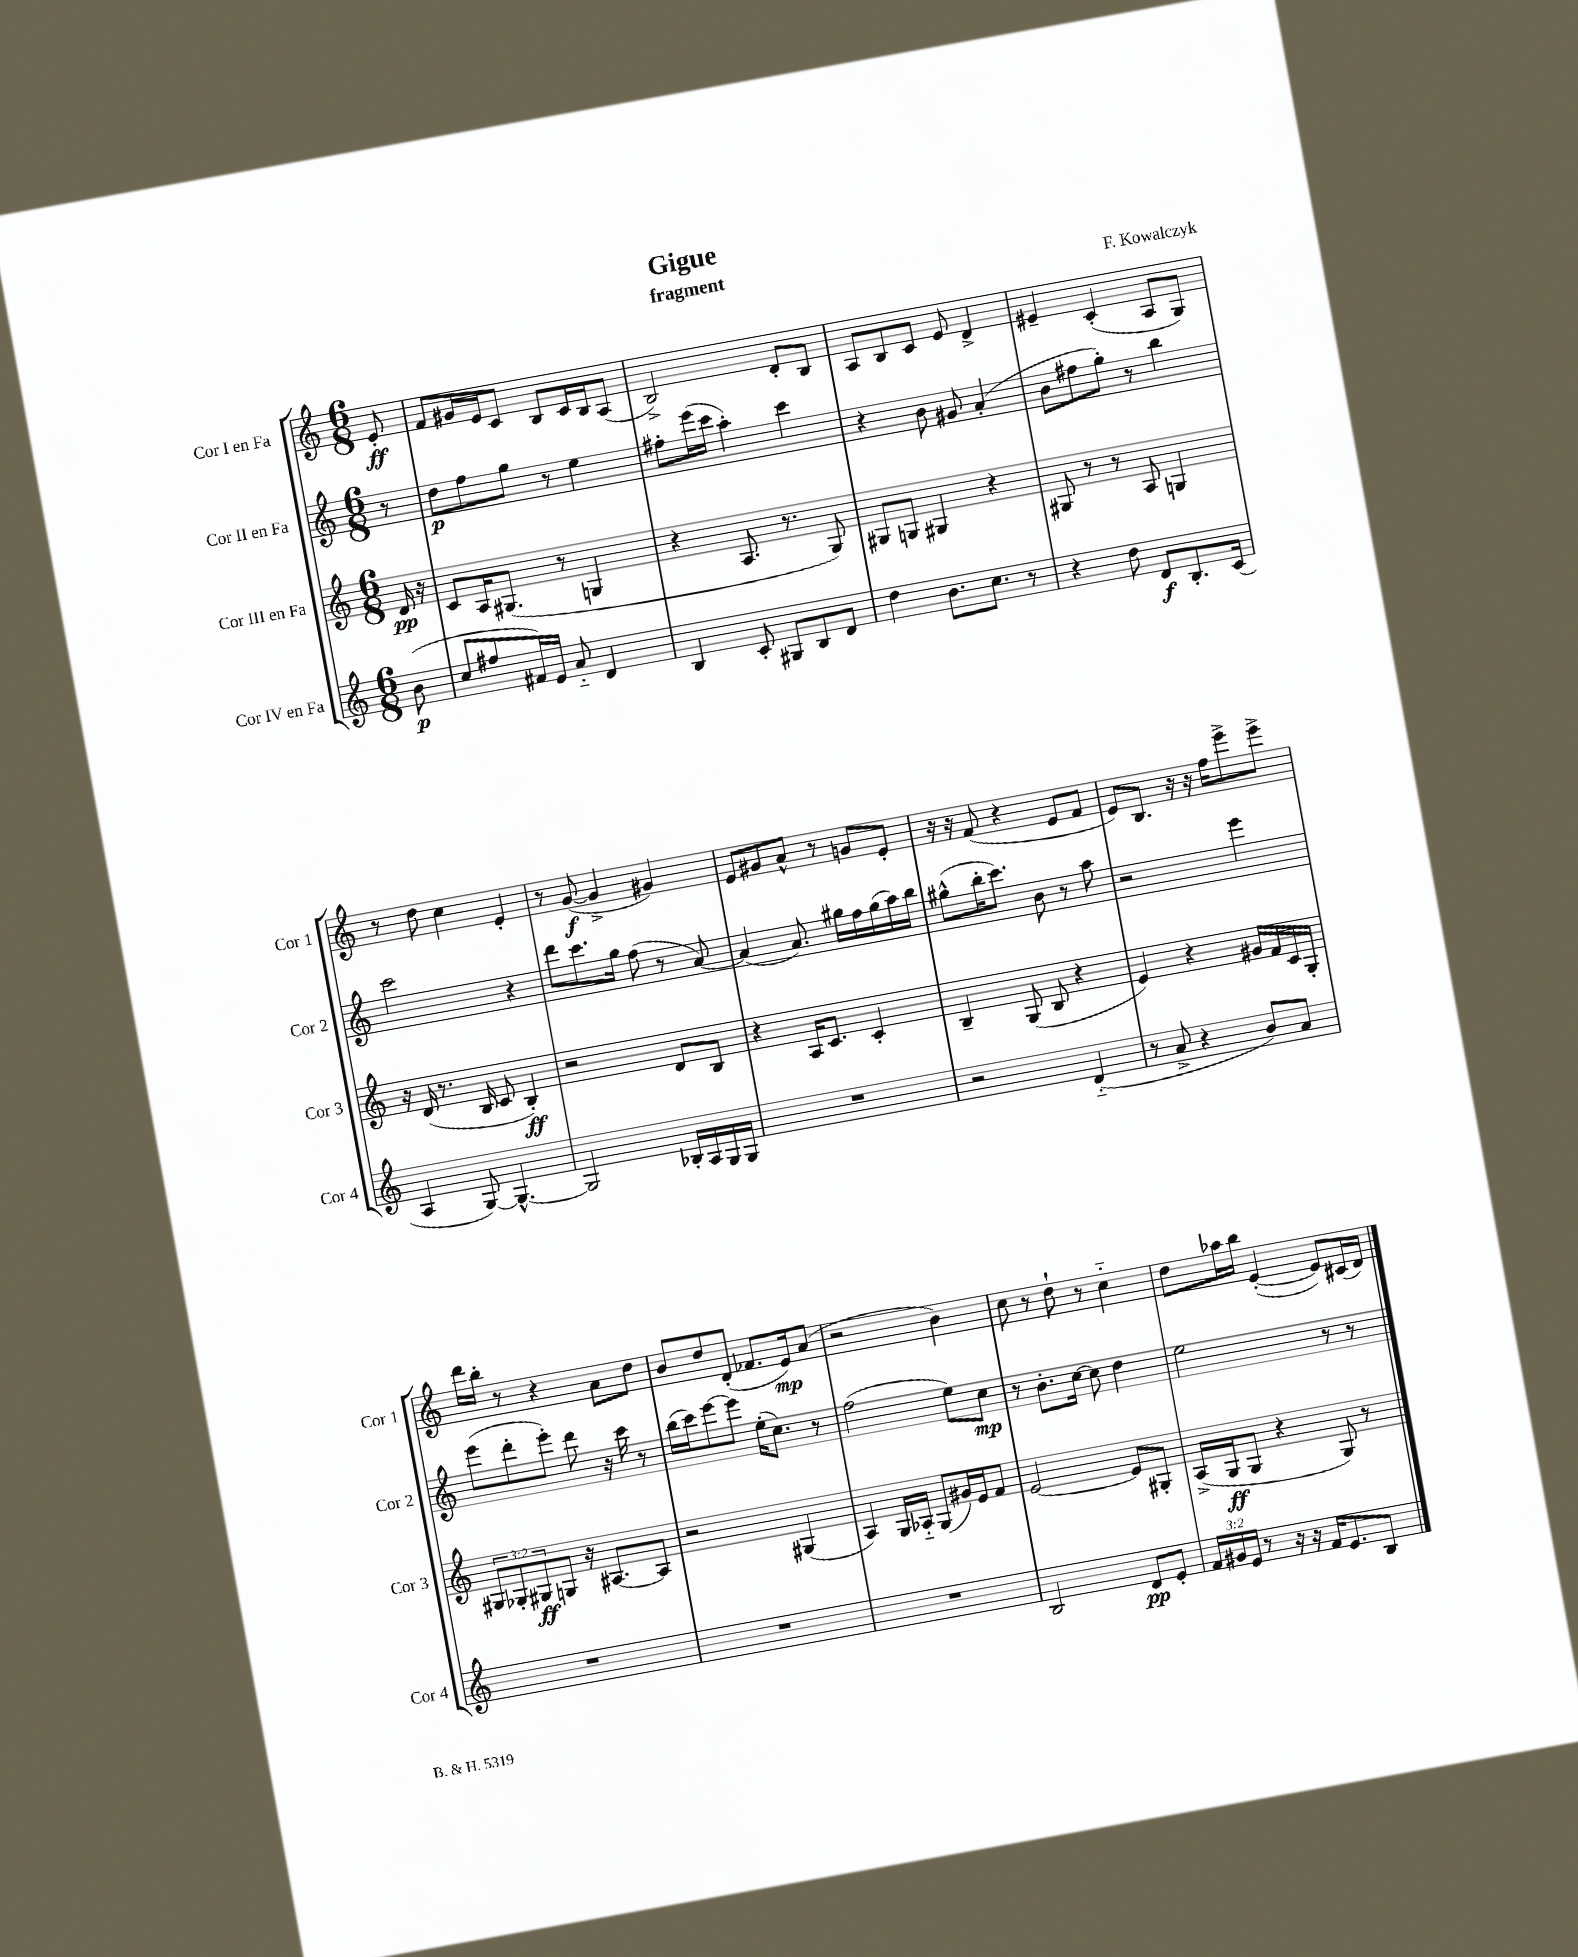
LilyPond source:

\header { title = "Gigue" composer = "F. Kowalczyk" subtitle = "fragment" }
<<
\new StaffGroup <<
\new Staff = "s0" \with { instrumentName = "Cor I en Fa" shortInstrumentName = "Cor 1" } {
    \clef treble \key c \major \numericTimeSignature \time 6/8 \partial 8
    e'8-.\ff |
    f'8 gis'16 e'16 c'8 b8 c'16 b16 a8( |
    b2->) d'8-. b8 |
    a8 b8 c'8 e'8 d'4-> |
    eis'4-- c'4-.( a8 g8) |
    r8 d''8 c''4 e'4-. |
    r8 g'8~\f( g'4-> gis'4) |
    e'8 gis'8 a'8-^ r8 g'8 e'8-. |
    r16 r16 f'8( r4 e'8 f'8 |
    e'8) b8. r16 r16 f''16 e'''8-> e'''8-> |
    d'''16 b''16-. r8 r4 a'8 d''8 |
    b'8 d''8 d'8-.( fes'8. e'16\mp) a'8( |
    r2 b'4) |
    c''8 r8 d''8-! r8 c''4-_ |
    d''8 aes''16 b''16 e'4~-.( e'8) cis'16( d'16) \bar "|." |
}
\new Staff = "s1" \with { instrumentName = "Cor II en Fa" shortInstrumentName = "Cor 2" } {
    \clef treble \key c \major \numericTimeSignature \time 6/8 \partial 8
    r8 |
    d''8\p f''8 g''8 r8 e''4 |
    fis''8-. e'''16( c'''16 a''4-.) c'''4 |
    r4 b'8 gis'8 a'4-.( |
    b'8 fis''8 g''8-.) r8 b''4 |
    c'''2 r4 |
    d'''8 c'''8. g''16 f''8( r8 a'8~) |
    a'4( a'8.) gis''16 f''16 gis''16( a''16) b''16 |
    gis''8-^( b''16-. c'''8.) b'8 r8 a''8 |
    r2 e'''4 |
    e'''8( d'''8-. e'''8-.) d'''8 r16 c'''16 r8 |
    b''16( c'''16) e'''8~ e'''8 e''16-.( c''8.) r8 |
    f''2( e''8) c''8\mp |
    r8 b'8.-. c''16~ c''8 d''4 |
    e''2 r8 r8 \bar "|." |
}
\new Staff = "s2" \with { instrumentName = "Cor III en Fa" shortInstrumentName = "Cor 3" } {
    \clef treble \key c \major \numericTimeSignature \time 6/8 \override Staff.TupletNumber.text = #tuplet-number::calc-fraction-text \partial 8
    d'16\pp r16 |
    c'8 a16 gis8.( r8 g4 |
    r4 a8. r8. g8) |
    gis8 g8 gis4 r4 |
    gis8 r8 r8 a8 g4 |
    r16 d'16( r8. b16 c'8 b4-.\ff) |
    r2 d'8 b8 |
    r4 a16 c'8. c'4-. |
    b4-- g8( b8 r4 |
    e'4) r4 gis'16 f'16 c'16 g16-. |
    \tuplet 3/2 { gis8 ges8-. gis8\ff } g8 r16 ais8.~ ais8 |
    r2 gis4( |
    a4) g16 aes16-_ g8( gis'16) e'16 f'8 |
    e'2~ e'8 gis8-. |
    a16->( g16\ff g8 r4 g8) r8 \bar "|." |
}
\new Staff = "s3" \with { instrumentName = "Cor IV en Fa" shortInstrumentName = "Cor 4" } {
    \clef treble \key c \major \numericTimeSignature \time 6/8 \override Staff.TupletNumber.text = #tuplet-number::calc-fraction-text \partial 8
    b'8\p( |
    c''8 fis''8 fis'16) e'16 a'8-_ d'4 |
    b4 c'8-. gis8 b8 d'8 |
    d''4 b'8. c''8. r8 |
    r4 d''8 d'8\f b8.-. c'16( |
    a4 g8~) g4.~-^ |
    g2 bes16-. a16 g16 g16 |
    R2. |
    r2 d'4-_( |
    r8 a'8-> r4 b'8) a'8 |
    R2. |
    R2. |
    R2. |
    b2 d'8\pp e'8-. |
    \tuplet 3/2 { f'16 gis'16 e'16 } r8 r16 r16 f'16 e'8. b8 \bar "|." |
}
>>
>>
\layout { \context { \Score \remove "Bar_number_engraver" } }
